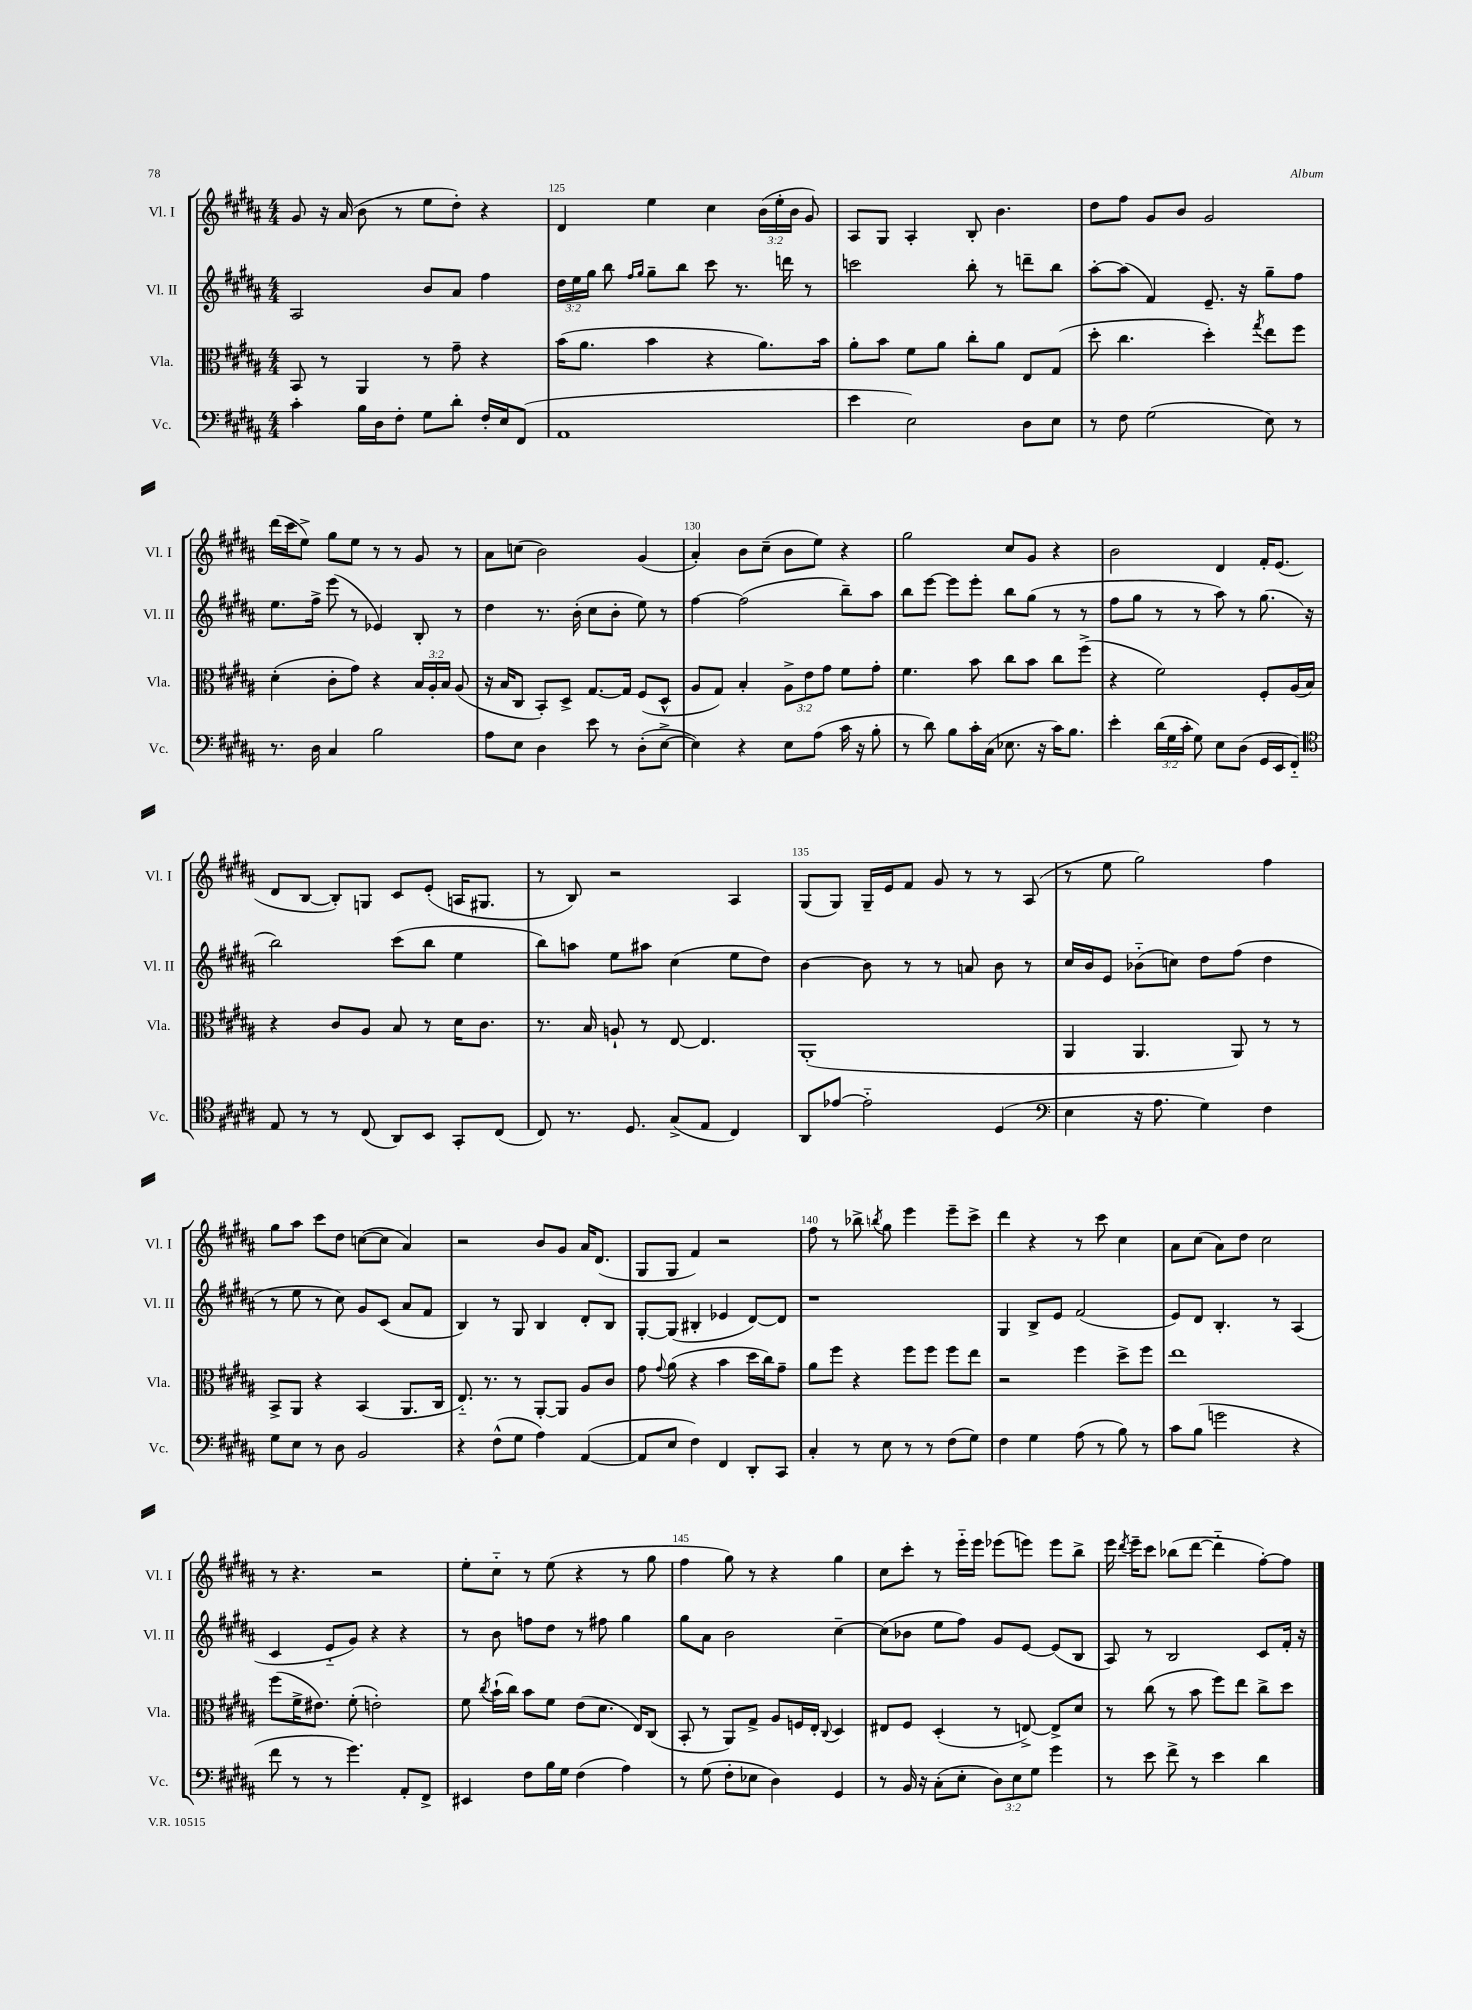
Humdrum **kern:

**kern	**kern	**kern	**kern
*part4	*part3	*part2	*part1
*staff4	*staff3	*staff2	*staff1
*I"Vc.	*I"Vla.	*I"Vl. II	*I"Vl. I
*I'Vc.	*I'Vla.	*I'Vl. II	*I'Vl. I
*clefF4	*clefC3	*clefG2	*clefG2
*k[f#c#g#d#a#]	*k[f#c#g#d#a#]	*k[f#c#g#d#a#]	*k[f#c#g#d#a#]
*M4/4	*M4/4	*M4/4	*M4/4
=124	=124	=124	=124
4c#'\	8BB/	2A#/	8g#/
.	8r	.	16r
.	.	.	(16a#/
16B\LL	4AA#/	.	8b\
16D#\J	.	.	.
8F#'\J	.	.	8r
8G#\L	8r	8b/L	8ee\L
8d#'\J	8g#~\	8a#/J	8dd#'\J)
16F#'/LL	4r	4ff#\	4r
16E/J	.	.	.
(8FF#/J	.	.	.
=125	=125	=125	=125
1AA#	(16b\KL	24dd#\LL	4d#/
.	.	24ee\	.
.	8.a#\J	.	.
.	.	24gg#\JJ	.
.	.	8bb\	.
.	.	16qqff#/LL	.
.	.	16qqgg#/JJ	.
.	4b\	8gg#~\L	4ee\
.	.	8bb\J	.
.	4r	8ccc#\	4cc#\
.	.	8.r	.
.	8.a#\L)	.	(24b\LL
.	.	.	24ee'\
.	.	16dddn\	.
.	.	.	24b\JJ
.	.	8r	8g#/)
.	16b\Jk	.	.
=126	=126	=126	=126
4e\	8a#'\L	2cccn\	8A#/L
.	8b\J	.	8G#/J
2E\)	8f#\L	.	4A#'/
.	8a#\J	.	.
.	8cc#'\L	8bb'\	8B'/
.	8a#\J	8r	4.b\
8D#\L	8E/L	8dddn~\L	.
8E\J	(8G#/J	8bb\J	.
=127	=127	=127	=127
8r	8dd#'\	[8aa#'\L	8dd#\L
8F#\	4.cc#\	(8aa#\J]	8ff#\J
(2G#\	.	4f#/)	8g#/L
.	.	.	8b/J
.	4dd#'\)	8.e~/	2g#/
.	.	16r	.
.	8qgg#/	.	.
8E\)	8ee\L	8gg#~\L	.
8r	8ff#\J	8ff#\J	.
!!LO:LB:g=z
=128	=128	=128	=128
8.r	(4d#'\	8.ee\L	(16ddd#\LL
.	.	.	16ccc#\J
.	.	.	8ee^\J)
16D#\	.	16ff#^\Jk	.
4C#/	8c#'\L	(8eee\	8gg#\L
.	8g#\J)	8r	8ee\J
2B\	4r	4e-X/)	8r
.	.	.	8r
.	24B/LL	8B'/	8g#/
.	24A#'/	.	.
.	24B/JJ	.	.
.	(8A#/	8r	8r
=129	=129	=129	=129
8A#\L	16r	4dd#\	8a#\L
.	16B/KL	.	.
8E\J	8C#/J	.	(8ccn\J
4D#\	8BB'/L)	8.r	2b\)
.	8D#^/J	.	.
.	.	(16b'\	.
8e\	[8.G#/L	8cc#\L	.
8r	.	8b'\J	.
.	16G#/Jk]	.	.
(8D#'\L	(8F#/L	8ee\)	(4g#/
[8E^\J	8D#^^/J	8r	.
=130	=130	=130	=130
4E\])	8A#/L	[4ff#\	4a#'/)
.	8G#/J)	.	.
4r	4B'/	(2ff#\]	8b\L
.	.	.	(8cc#~\J
8E\L	12A#^\L	.	8b\L
.	12e\	.	.
(8A#\J	.	.	8ee\J)
.	12g#\J	.	.
16c#\	8f#\L	8bb~\L)	4r
16r	.	.	.
8B'\	8g#'\J	8aa#\J	.
=131	=131	=131	=131
8r	4.f#\	8bb\L	2gg#\
8d#\)	.	[8eee\J	.
8B\L	.	8eee\L]	.
16c#'\L	8b\	8eee'\J	.
(16C#\JJ	.	.	.
8.E-X\	8cc#\L	8bb\L	8cc#/L
.	8b\J	(8gg#\J	8g#/J
16r	.	.	.
16c#\KL)	8cc#\L	8r	4r
8.B\J	.	.	.
.	(8ff#^\J	8r	.
=132	=132	=132	=132
4e'\	4r	8ff#\L	2b\
.	.	8gg#\J	.
(24d#\LL	2f#\)	8r	.
24G#\	.	.	.
24c#'\JJ	.	.	.
8G#\)	.	8r	.
8E\L	.	8aa#\)	4d#/
(8D#\J	.	8r	.
16GG#/LL	8F#'/L	(8.gg#\	16f#'/KL
16EE/J	.	.	(8.e/J
8FF#/J)	(16A#/L	.	.
.	16B/JJ)	16r	.
!!LO:LB:g=z
=133	=133	=133	=133
*clefC4	*	*	*
8E/	4r	2bb\)	8d#/L
8r	.	.	[8B/J
8r	8c#/L	.	8B'/L])
(8C#/	8A#/J	.	8Gn/J
8AA#/L)	8B/	(8ccc#\L	8c#/L
8BB/J	8r	8bb\J	(8e'/J
8GG#'/L	16d#\KL	4ee\	16An/KL
.	8.c#\J	.	8.G#X/J
(8C#/J	.	.	.
=134	=134	=134	=134
8C#/)	8.r	8bb\L)	8r
8.r	.	8aan\J	8B/)
.	16B/	.	.
.	8An`/	8ee\L	2r
8.D#/	.	.	.
.	8r	8aa#X\J	.
(8G#^/L	[8E/	(4cc#\	.
8E/J	4.E/]	.	.
4C#/)	.	8ee\L	4A#/
.	.	8dd#\J)	.
=135	=135	=135	=135
8AA#/L	(1AA#'	[4b\	(8G#/L
[8e-X/J	.	.	8G#/J)
2e-\]	.	8b\]	16G#~/LL
.	.	.	16e/J
.	.	8r	8f#/J
.	.	8r	8g#/
.	.	8an/	8r
(4D#/	.	8b\	8r
.	.	8r	(8A#/
=136	=136	=136	=136
*clefF4	*	*	*
4E\	4AA#/	16cc#/LL	8r
.	.	16b/J	.
.	.	8e/J	8ee\
16r	4.AA#/	(8b-X\L	2gg#\)
8.A#\	.	.	.
.	.	8ccn\J)	.
4G#\)	.	8dd#\L	.
.	8AA#/)	(8ff#\J	.
4F#\	8r	4dd#\	4ff#\
.	8r	.	.
!!LO:LB:g=z
=137	=137	=137	=137
8G#\L	8BB^/L	8r	8gg#\L
8E\J	8AA#/J	8ee\	8aa#\J
8r	4r	8r	8ccc#\L
8D#\	.	8cc#\)	8dd#\J
2BB/	(4BB/	8g#/L	([8ccn\L
.	.	(8c#/J	8cc\J]
.	8.AA#/L	8a#/L	4a#/)
.	.	8f#/J	.
.	16C#/Jk	.	.
=138	=138	=138	=138
4r	8.E/)	4B/)	2r
.	8.r	.	.
(8F#^^\L	.	8r	.
8G#\J	8r	8G#/	.
4A#\)	[8AA#'/L	4B/	8b/L
.	8AA#/J]	.	8g#/J
([4AA#/	8A#/L	8d#'/L	16a#/KL
.	.	.	(8.d#/J
.	8c#/J	8B/J	.
=139	=139	=139	=139
8AA#/L]	8g#\	[8G#'/L	8G#/L
.	8qqg#/	.	.
8E/J	(8a#\	(8G#/J]	8G#/J
4F#\)	4r	4B#X'/	4f#/)
4FF#/	4b\	4e-X/	2r
8DD#'/L	16dd#\LL	[8d#/L)	.
.	16cc#\J)	.	.
8CC#/J	8g#~\J	8d#/J]	.
=140	=140	=140	=140
4C#'/	8a#\L	1r	8ff#\
.	8ff#\J	.	8r
8r	4r	.	8bb-X^\
.	.	.	8qbbn/
8E\	.	.	8gg#\
8r	8ff#\L	.	4eee\
8r	8ff#\J	.	.
(8F#\L	8ff#\L	.	8eee~\L
8G#\J)	8ee\J	.	8ccc#^\J
=141	=141	=141	=141
4F#\	2r	4G#/	4ddd#\
4G#\	.	8B^/L	4r
.	.	8e/J	.
(8A#\	4ff#\	(2f#/	8r
8r	.	.	8ccc#\
8B\)	8dd#^\L	.	4cc#\
8r	8ff#\J	.	.
=142	=142	=142	=142
8c#\L	1ee	8e/L)	8a#\L
(8B\J	.	8d#/J	(8cc#\J
2gn\	.	4.B'/	8a#\L)
.	.	.	8dd#\J
.	.	.	2cc#\
.	.	8r	.
4r	.	(4A#/	.
!!LO:LB:g=z
=143	=143	=143	=143
8f#\	(8ff#\L	4c#/	8r
8r	16f#^\K	.	4.r
.	8.e#X\J)	.	.
8r	.	8e/L	.
4.g#\)	(8f#'\	8g#/J)	.
.	2en'\)	4r	2r
8AA#'/L	.	4r	.
8FF#^/J	.	.	.
=144	=144	=144	=144
4EE#X/	8f#\	8r	8ee'\L
.	8qcc#/	.	.
.	(16b`\LL	8b\	8cc#\J
.	16cc#\JJ)	.	.
8F#\L	8b\L	8ffn\L	8r
16B\L	8f#\J	8dd#\J	(8ee\
16G#\JJ	.	.	.
(4F#\	(8e\L	8r	4r
.	8.d#\J	8ff#X\	.
4A#\)	.	4gg#\	8r
.	16E/KL)	.	.
.	(8C#/J	.	8gg#\
=145	=145	=145	=145
8r	8BB'/	8gg#\L	4ff#\
(8G#\	8r	8a#\J	.
8F#'\L	8AA#/L)	2b\	8gg#\)
8E-X\J	8G#^/J	.	8r
4D#\)	8A#/L	.	4r
.	16Fn/L	.	.
.	16E'/JJ	.	.
.	8qqC#/	.	.
4GG#/	4D#/	[4cc#~\	4gg#\
=146	=146	=146	=146
8r	8E#X/L	(8cc#\L]	8cc#\L
16BB/	8F#/J	8b-X\J	8ccc#'\J
16r	.	.	.
(8C#'\L	(4D#'/	8ee\L	8r
8E'\J	.	8ff#\J)	16eee\LL
.	.	.	16eee\JJ
12D#\L)	8r	8g#/L	(8eee-X\L
12E\	.	.	.
.	[8En^/)	[8e/J	8eeen\J)
12G#\J	.	.	.
4g#\	8E^/L]	(8e/L]	8eee\L
.	8d#/J	8B/J	8bb^\J
=147	=147	=147	=147
8r	8r	8A#/)	16eee\
.	.	.	8qddd#/
.	.	.	16eee~\KL
8e\	(8cc#\	8r	8ccc#\J
8f#^\	8r	2B/	(8bb-X\L
8r	8b\	.	[8ddd#\J
4e\	8ff#\L)	.	4ddd#\]
.	8ee\J	.	.
4d#\	8cc#^\L	8c#/L	[8ff#'\L)
.	8dd#\J	16f#'/Jk	8ff#\J]
.	.	16r	.
==	==	==	==
*-	*-	*-	*-
